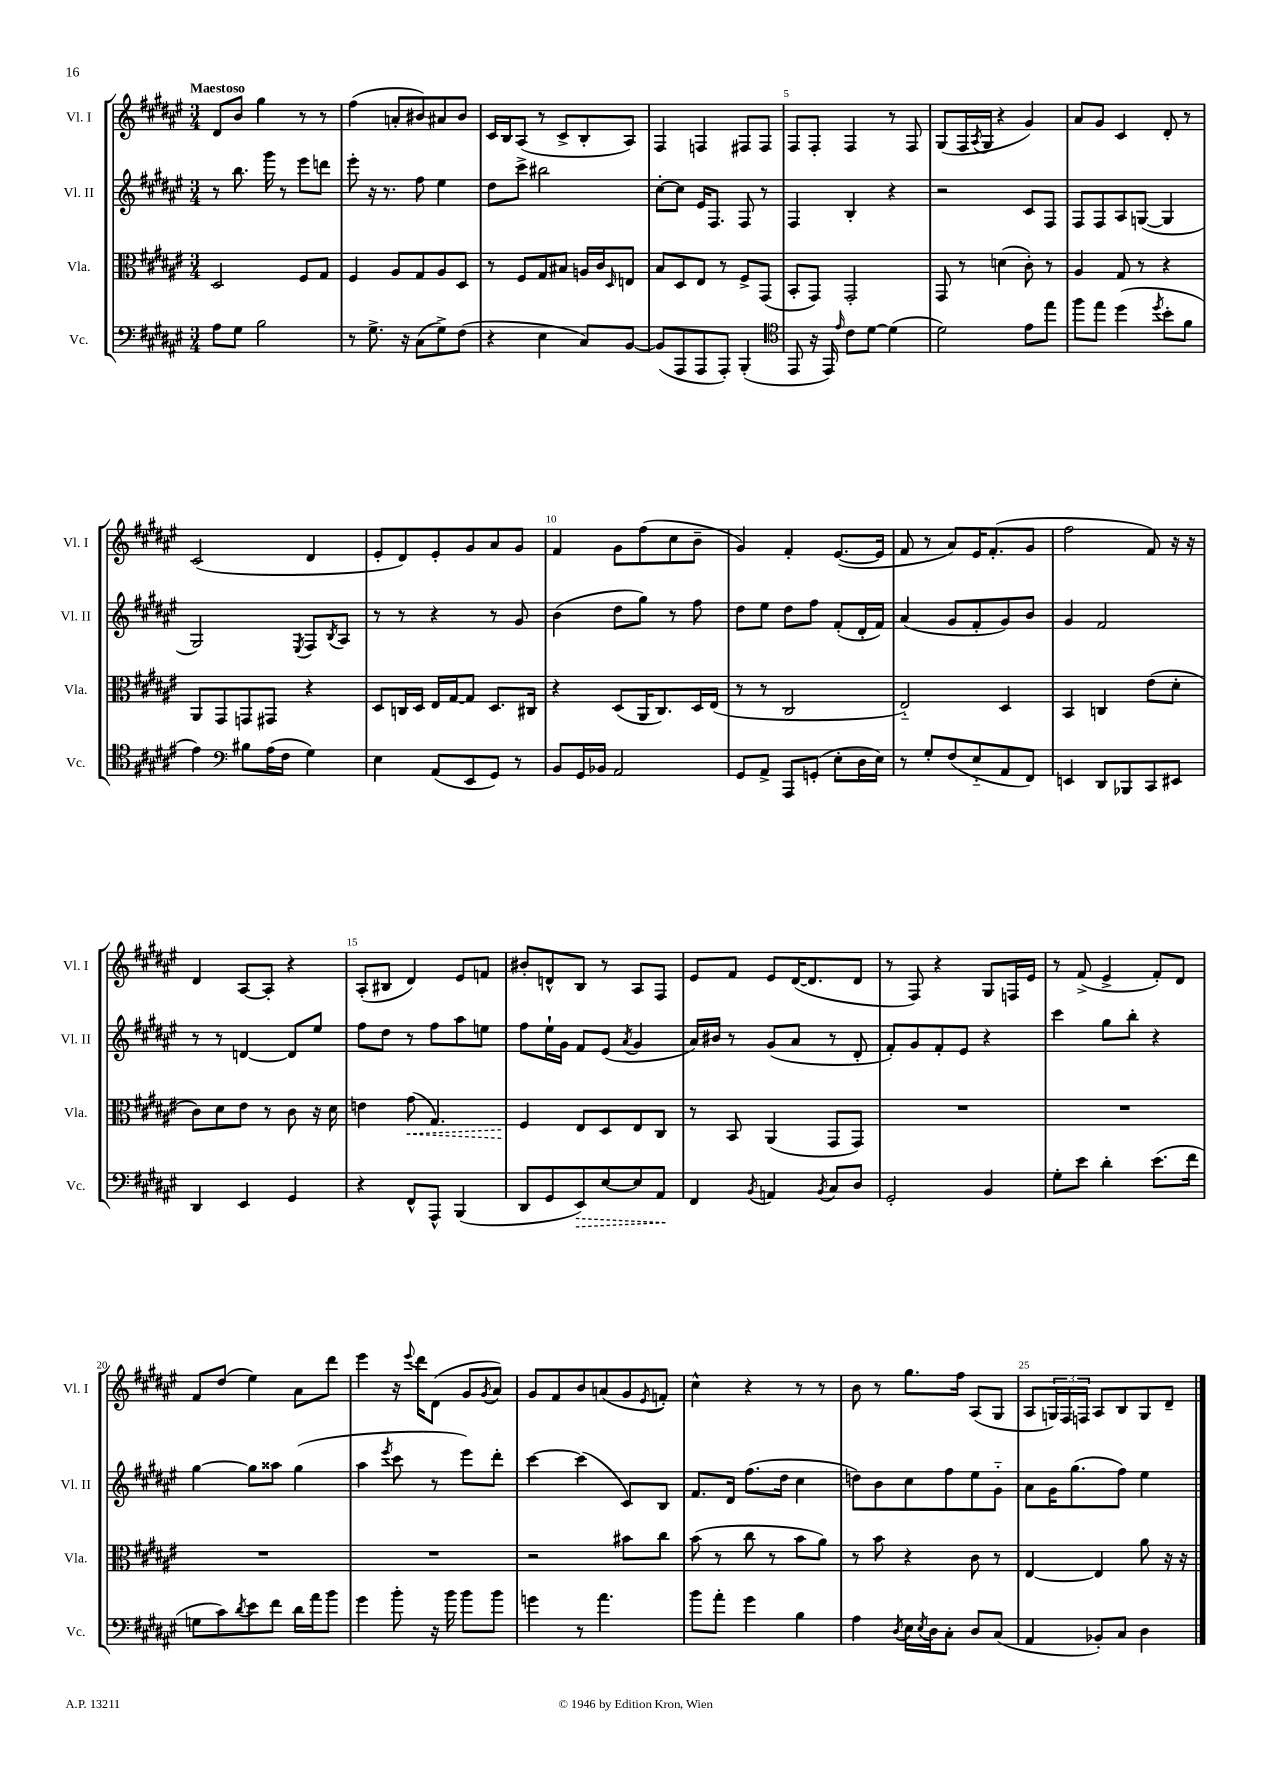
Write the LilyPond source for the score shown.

<<
\new StaffGroup <<
\new Staff = "s0" \with { instrumentName = "Vl. I" shortInstrumentName = "Vl. I" } {
    \clef treble \key fis \major \numericTimeSignature \time 3/4 \tempo "Maestoso"
    dis'8 b'8 gis''4 r8 r8 |
    fis''4( a'8-. bis'8) ais'8 bis'8 |
    cis'16 b16 ais8( r8 cis'8-> b8-. ais8) |
    fis4 f4 fis8 fis8 |
    fis8 fis8-. fis4 r8 fis8 |
    gis8( fis16 \acciaccatura { ais8 } gis16 r4 gis'4) |
    ais'8 gis'8 cis'4 dis'8-. r8 |
    cis'2( dis'4 |
    eis'8-. dis'8) eis'8-. gis'8 ais'8 gis'8 |
    fis'4 gis'8 fis''8( cis''8 b'8-- |
    gis'4) fis'4-. eis'8.~( eis'16 |
    fis'8 r8 ais'8) eis'16 fis'8.-.( gis'8 |
    fis''2 fis'8) r16 r16 |
    dis'4 ais8~ ais8-. r4 |
    ais8-.( bis8 dis'4) eis'8 f'8 |
    bis'8-. d'8-^ b8 r8 ais8 fis8 |
    eis'8 fis'8 eis'8 dis'16~( dis'8. dis'8 |
    r8 fis8) r4 gis8 f16 eis'16 |
    r8 fis'8->( eis'4-> fis'8-.) dis'8 |
    fis'8 dis''8( eis''4) ais'8 dis'''8 |
    eis'''4 r16 \appoggiatura { eis'''8 } dis'''16 dis'8( gis'8 \acciaccatura { gis'8 } ais'8) |
    gis'8 fis'8 b'8 a'8( gis'8 \acciaccatura { eis'8 } f'8-.) |
    cis''4-^ r4 r8 r8 |
    b'8 r8 gis''8. fis''16 ais8( gis8 |
    ais8 \tuplet 3/2 { g16) fis16 f16 } ais8 b8 g8 dis'8-- \bar "|." |
}
\new Staff = "s1" \with { instrumentName = "Vl. II" shortInstrumentName = "Vl. II" } {
    \clef treble \key fis \major \numericTimeSignature \time 3/4
    r8 b''8. gis'''16 r8 eis'''8 d'''8 |
    eis'''8-. r16 r8. fis''8 eis''4 |
    dis''8 cis'''8-> bis''2 |
    cis''8~-. cis''8 eis'16 fis8. fis8 r8 |
    fis4 b4-. r4 |
    r2 cis'8 fis8 |
    fis8 fis8 ais8 g8~( g4 |
    gis2) \acciaccatura { eis8 } fis8 \acciaccatura { b8 } ais8 |
    r8 r8 r4 r8 gis'8 |
    b'4( dis''8 gis''8) r8 fis''8 |
    dis''8 eis''8 dis''8 fis''8 fis'8-.( dis'16-. fis'16) |
    ais'4( gis'8 fis'8-. gis'8) b'8 |
    gis'4 fis'2 |
    r8 r8 d'4~ d'8 eis''8 |
    fis''8 dis''8 r8 fis''8 ais''8 e''8 |
    fis''8 eis''16-! gis'16 fis'8 eis'8( \acciaccatura { ais'8 } gis'4 |
    ais'16) bis'16 r8 gis'8( ais'8 r8 dis'8-. |
    fis'8-.) gis'8 fis'8-. eis'8 r4 |
    cis'''4 gis''8 b''8-. r4 |
    gis''4~ gis''8 aisis''8 gis''4( |
    ais''4 \acciaccatura { eis'''8 } cis'''8 r8 eis'''8) dis'''8-. |
    cis'''4~ cis'''4( cis'8) b8 |
    fis'8. dis'16 fis''8.( dis''16 cis''4 |
    d''8) b'8 cis''8 fis''8 eis''8 gis'8-_ |
    ais'8 gis'16 gis''8.( fis''8) eis''4 \bar "|." |
}
\new Staff = "s2" \with { instrumentName = "Vla." shortInstrumentName = "Vla." } {
    \clef alto \key fis \major \numericTimeSignature \time 3/4
    dis2 fis8 gis8 |
    fis4 ais8 gis8 ais8 dis8 |
    r8 fis8 gis8 bis8 a16 cis'16 \grace { dis16 } e8 |
    b8 dis8 eis8 r8 fis8-> gis,8( |
    b,8-. gis,8) gis,2-. |
    gis,8 r8 d'4( cis'8-.) r8 |
    ais4 gis8 r8 r4 |
    ais,8 gis,8 g,8 gis,8 r4 |
    dis8 c16 dis16 eis16 gis16~ gis8 dis8. cis16 |
    r4 dis8( ais,16 cis8.) dis16 eis16( |
    r8 r8 cis2 |
    eis2-_) dis4 |
    b,4 c4 eis'8( dis'8-. |
    cis'8) dis'8 eis'8 r8 cis'8 r16 dis'16 |
    e'4 \once \override Hairpin.style = #'dashed-line gis'8\<( gis4.) |
    fis4\! eis8 dis8 eis8 cis8 |
    r8 b,8 ais,4( gis,8 gis,8) |
    R2. |
    R2. |
    R2. |
    R2. |
    r2 bis'8 cis''8 |
    b'8( r8 cis''8 r8 b'8 ais'8) |
    r8 b'8 r4 cis'8 r8 |
    eis4~ eis4 ais'8 r16 r16 \bar "|." |
}
\new Staff = "s3" \with { instrumentName = "Vc." shortInstrumentName = "Vc." } {
    \clef bass \key fis \major \numericTimeSignature \time 3/4
    ais8 gis8 b2 |
    r8 gis8.-> r16 cis8( gis8->) fis8( |
    r4 eis4 cis8) b,8~ |
    b,8( ais,,8 ais,,8 ais,,8-.) b,,4-.( |
    \clef tenor eis,8 r16 eis,16) \grace { eis'16 } cis'8 dis'8~ dis'4( |
    dis'2) eis'8 eis''8 |
    fis''8 eis''8 dis''4( \acciaccatura { dis''8 } b'8-. fis'8 |
    eis'4) \clef bass bis8 ais16( fis16 gis4) |
    eis4 ais,8( eis,8 gis,8) r8 |
    b,8 gis,16 bes,16 ais,2 |
    gis,8 ais,8-> ais,,8 g,8-.( eis8-. dis16 eis16) |
    r8 gis8-. fis8( eis8-_ ais,8 fis,8) |
    e,4 dis,8 bes,,8 cis,8 eis,8 |
    dis,4 eis,4 gis,4 |
    r4 fis,8-^ ais,,8-^ b,,4( |
    dis,8 gis,8 \once \override Hairpin.style = #'dashed-line eis,8\>) eis8~ eis8 ais,8\! |
    fis,4 \acciaccatura { b,8 } a,4 \acciaccatura { b,8 } cis8 dis8 |
    gis,2-. b,4 |
    gis8-. eis'8 dis'4-. eis'8.( fis'16 |
    g8 cis'8) \acciaccatura { dis'8 } eis'8 fis'8 dis'16 ais'16 b'8 |
    gis'4 b'8-. r16 b'16 b'8 b'8 |
    g'4 r8 ais'4. |
    b'8 ais'8-. gis'4 b4 |
    ais4 \acciaccatura { dis8 } eis16 \acciaccatura { eis8 } dis16 cis8-. dis8 cis8( |
    ais,4 bes,8-.) cis8 dis4 \bar "|." |
}
>>
>>
\layout { \context { \Score \override BarNumber.break-visibility = ##(#f #t #t) barNumberVisibility = #(every-nth-bar-number-visible 5) } }
